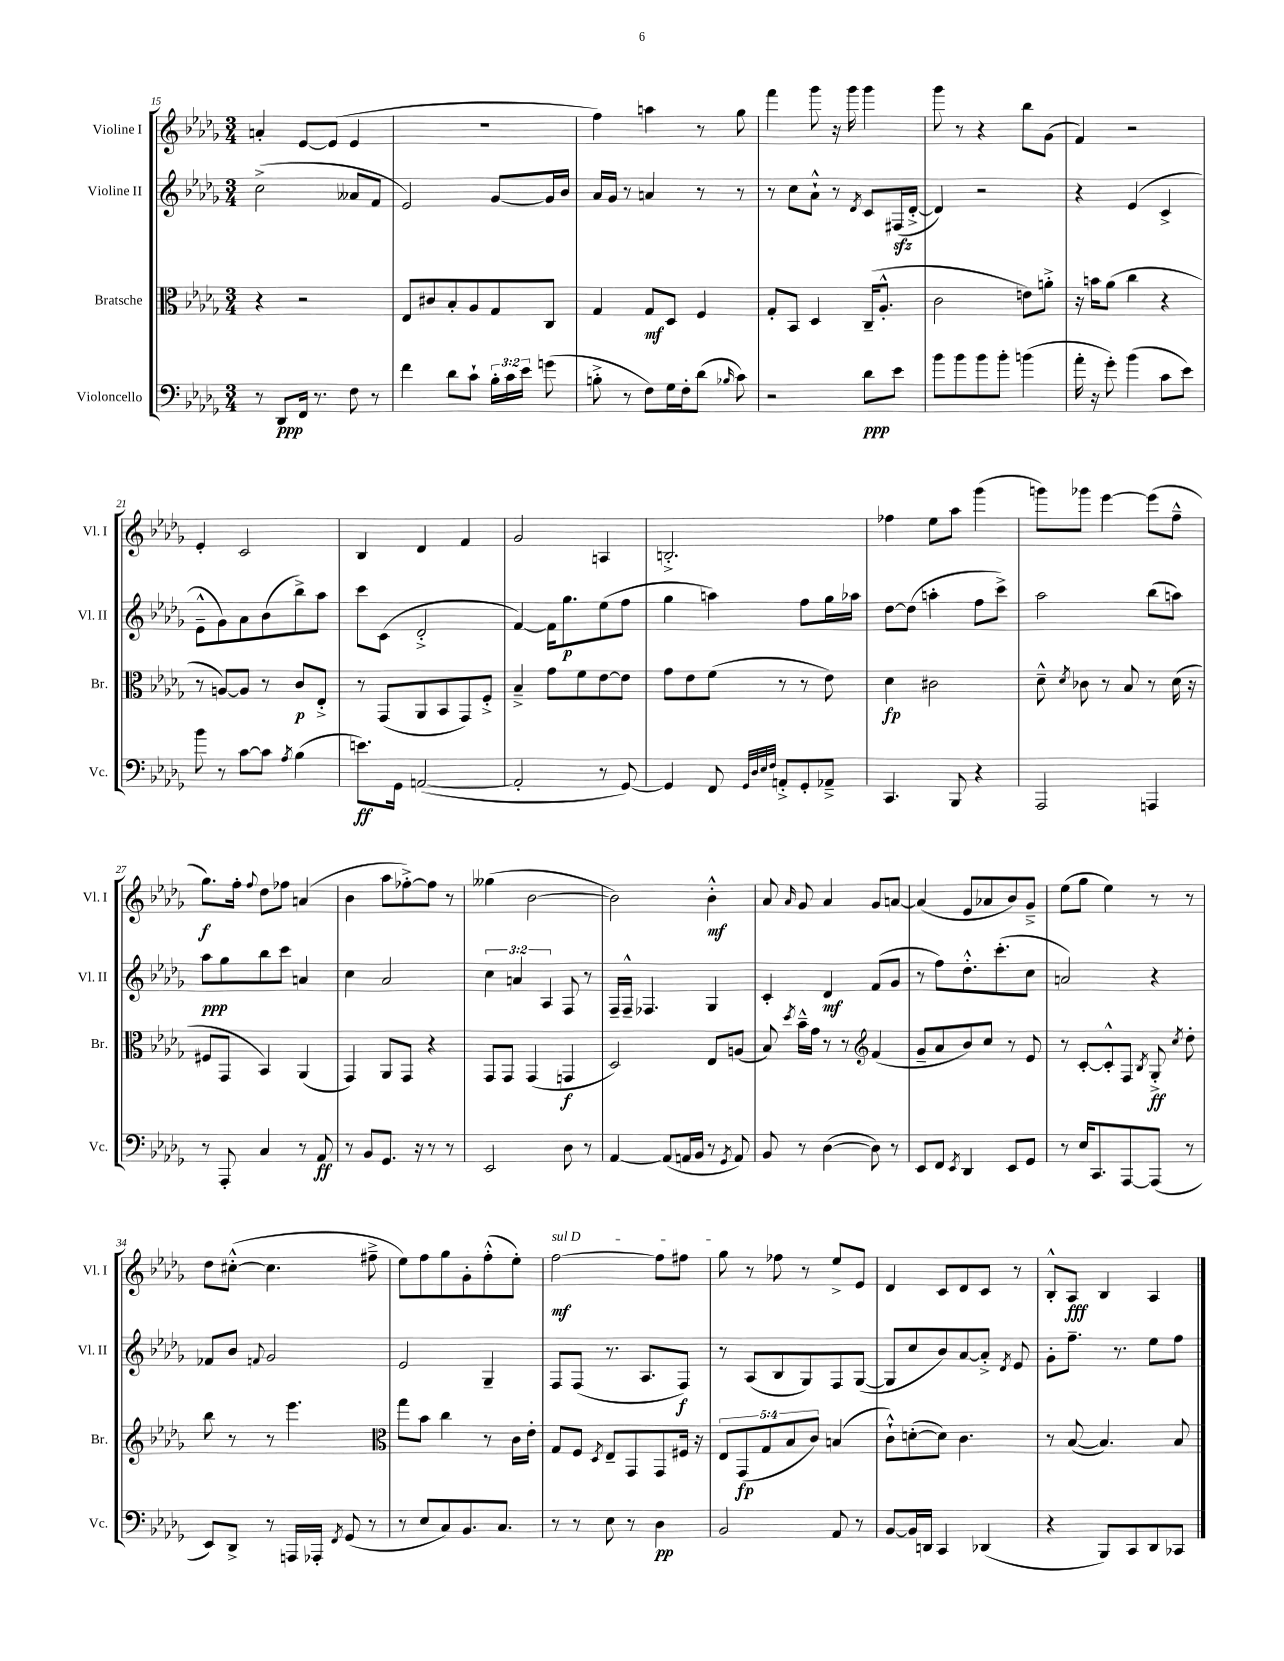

**kern	**dynam	**kern	**dynam	**kern	**dynam	**kern	**dynam
*part4	*part4	*part3	*part3	*part2	*part2	*part1	*part1
*staff4	*staff4	*staff3	*staff3	*staff2	*staff2	*staff1	*staff1
*I"Violoncello	*	*I"Bratsche	*	*I"Violine II	*	*I"Violine I	*
*I'Vc.	*	*I'Br.	*	*I'Vl. II	*	*I'Vl. I	*
*clefF4	*	*clefC3	*	*clefG2	*	*clefG2	*
*k[b-e-a-d-g-]	*	*k[b-e-a-d-g-]	*	*k[b-e-a-d-g-]	*	*k[b-e-a-d-g-]	*
*M3/4	*	*M3/4	*	*M3/4	*	*M3/4	*
=15	=15	=15	=15	=15	=15	=15	=15
8r	.	4r	.	(2cc^\	.	4an'/	.
8DD-/L	ppp	.	.	.	.	.	.
16FF/Jk	.	2r	.	.	.	[8e-/L	.
8.r	.	.	.	.	.	.	.
.	.	.	.	.	.	(8e-/J]	.
8F\	.	.	.	8a--X/L	.	4e-/	.
8r	.	.	.	8f/J	.	.	.
=16	=16	=16	=16	=16	=16	=16	=16
4f\	.	8E-/L	.	2e-/)	.	2.r	.
.	.	8c#X/	.	.	.	.	.
8d-\L	.	8B-'/	.	.	.	.	.
8c`\J	.	8A-/	.	.	.	.	.
24B-'\LL	.	8G-/	.	[8g-/L	.	.	.
24c\	.	.	.	.	.	.	.
24e-\JJ	.	.	.	.	.	.	.
(8gn\	.	8C/J	.	16g-/L]	.	.	.
.	.	.	.	16b-/JJ	.	.	.
=17	=17	=17	=17	=17	=17	=17	=17
8Bn'^\	.	4G-/	.	16a-/LL	.	4ff\)	.
.	.	.	.	16g-/JJ	.	.	.
8r	.	.	.	8r	.	.	.
8F\L)	.	8G-/L	mf	4an/	.	4aan\	.
16G-\L	.	8D-/J	.	.	.	.	.
16F'\J	.	.	.	.	.	.	.
(8d-\J	.	4F/	.	8r	.	8r	.
16qqB-X/	.	.	.	.	.	.	.
8c\)	.	.	.	8r	.	8gg-\	.
=18	=18	=18	=18	=18	=18	=18	=18
2r	.	8G-'/L	.	8r	.	4fff\	.
.	.	8BB-/J	.	8cc\L	.	.	.
.	.	4D-/	.	8a-`^^\J	.	8ggg-\	.
.	.	.	.	8r	.	16r	.
.	.	.	.	.	.	16ggg-\	.
.	.	.	.	8qd-/	.	.	.
8d-\L	ppp	(16C~/KL	.	8c/L	.	4ggg-\	.
.	.	8.A-'^^/J	.	.	.	.	.
8e-\J	.	.	.	(16F#Xzz/L	.	.	.
.	.	.	.	[16d-'^/JJ	.	.	.
=19	=19	=19	=19	=19	=19	=19	=19
8b-\L	.	2c\	.	4d-/])	.	8ggg-\	.
8b-\	.	.	.	.	.	8r	.
8b-\	.	.	.	2r	.	4r	.
8b-'\J	.	.	.	.	.	.	.
(4bn\	.	8en\L)	.	.	.	8bb-\L	.
.	.	8an'^\J	.	.	.	(8g-\J	.
=20	=20	=20	=20	=20	=20	=20	=20
16a-'\	.	16r	.	4r	.	4f/)	.
16r	.	16bn\KL	.	.	.	.	.
8g-'\)	.	(8a-\J	.	.	.	.	.
(4b-\	.	4cc\	.	(4e-/	.	2r	.
8c\L	.	4r	.	4c^/	.	.	.
8e-\J)	.	.	.	.	.	.	.
!!LO:LB:g=z
=21	=21	=21	=21	=21	=21	=21	=21
8b-\	.	8r	.	8e-~^^\L	.	4e-'/	.
8r	.	[8An/L)	.	8g-\)	.	.	.
[8c\L	.	8A/J]	.	8a-\	.	2c/	.
8c\J]	.	8r	.	(8b-\	.	.	.
8qA-/	.	.	.	.	.	.	.
(4B-\	.	8c/L	p	8bb-^\)	.	.	.
.	.	8E-'^/J	.	8aa-\J	.	.	.
=22	=22	=22	=22	=22	=22	=22	=22
8.en\L)	ff	8r	.	8ccc\L	.	4B-/	.
.	.	(8GG-/L	.	(8c\J	.	.	.
16GG-\Jk	.	.	.	.	.	.	.
([2AAn/	.	8AA-/	.	2d-'^/	.	4d-/	.
.	.	8BB-/	.	.	.	.	.
.	.	8GG-/)	.	.	.	4f/	.
.	.	8F'^/J	.	.	.	.	.
=23	=23	=23	=23	=23	=23	=23	=23
2AA'/]	.	4B-~^/	.	[4f/)	.	2g-/	.
.	.	8g-\L	.	16f\KL]	.	.	.
.	.	.	.	8.gg-\	p	.	.
.	.	8f\	.	.	.	.	.
8r	.	[8e-\	.	(8ee-\	.	4An/	.
[8GG-/)	.	8e-\J]	.	8ff\J	.	.	.
=24	=24	=24	=24	=24	=24	=24	=24
4GG-/]	.	8g-\L	.	4gg-\	.	2.Bn'^/	.
.	.	8e-\	.	.	.	.	.
8FF/	.	(8f\J	.	4aan\)	.	.	.
32qqGG-/LLL	.	.	.	.	.	.	.
32qqD-/	.	.	.	.	.	.	.
32qqE-/	.	.	.	.	.	.	.
32qqF/JJJ	.	.	.	.	.	.	.
8AAn'^/L	.	8r	.	.	.	.	.
8GG-'/	.	8r	.	8ff\L	.	.	.
8AA-X~^/J	.	8e-\)	.	16gg-\L	.	.	.
.	.	.	.	16aa-X\JJ	.	.	.
=25	=25	=25	=25	=25	=25	=25	=25
4.CC/	.	4d-\	fp	[8dd-\L	.	4ff-X\	.
.	.	.	.	(8dd-\J]	.	.	.
.	.	2c#X\	.	4aan'\	.	8ee-\L	.
8BBB-/	.	.	.	.	.	8aa-\J	.
4r	.	.	.	8ff\L	.	(4ggg-\	.
.	.	.	.	8ccc^\J)	.	.	.
=26	=26	=26	=26	=26	=26	=26	=26
2AAA-/	.	8d-~^^\	.	2aa-\	.	8gggn\L)	.
.	.	8qd-/	.	.	.	.	.
.	.	8c-X\	.	.	.	8ggg-X\J	.
.	.	8r	.	.	.	[4eee-\	.
.	.	8B-/	.	.	.	.	.
4AAAn/	.	8r	.	(8bb-\L	.	(8eee-\L]	.
.	.	(16d-\	.	8aan\J)	.	8ff~^^\J	.
.	.	16r	.	.	.	.	.
!!LO:LB:g=z
=27	=27	=27	=27	=27	=27	=27	=27
8r	.	8F#X/L	.	8aa-\L	ppp	8.gg-\L)	f
8AAA-'/	.	8GG-/J	.	8gg-\	.	.	.
.	.	.	.	.	.	16ff'\Jk	.
.	.	.	.	.	.	8qqff/	.
4C/	.	4BB-/)	.	8bb-\	.	8dd-\L	.
.	.	.	.	8ccc\J	.	8ff-X\J	.
8r	.	(4AA-/	.	4an/	.	(4an/	.
8AA-/	ff	.	.	.	.	.	.
=28	=28	=28	=28	=28	=28	=28	=28
8r	.	4GG-/)	.	4cc\	.	4b-\	.
8BB-/L	.	.	.	.	.	.	.
8.GG-/J	.	8AA-/L	.	2a-/	.	8aa-\L	.
.	.	8GG-/J	.	.	.	[8ff-X'^\)	.
16r	.	.	.	.	.	.	.
8r	.	4r	.	.	.	8ff-\J]	.
8r	.	.	.	.	.	8r	.
=29	=29	=29	=29	=29	=29	=29	=29
2EE-/	.	8GG-/L	.	6cc\	.	(4gg--X\	.
.	.	8GG-/J	.	.	.	.	.
.	.	.	.	6an/	.	.	.
.	.	(4GG-/	.	.	.	[2b-\	.
.	.	.	.	6A-/	.	.	.
8D-\	.	4GGn/	f	8F/	.	.	.
8r	.	.	.	8r	.	.	.
=30	=30	=30	=30	=30	=30	=30	=30
[4AA-/	.	2D-/)	.	16F~/LL	.	2b-\])	.
.	.	.	.	16F~^^/JJ	.	.	.
.	.	.	.	4.F-X/	.	.	.
(8AA-/L]	.	.	.	.	.	.	.
16AAn/L	.	.	.	.	.	.	.
16BB-/JJ	.	.	.	.	.	.	.
8r	.	8E-/L	.	4G-/	.	4b-'^^\	mf
8qGG-/	.	.	.	.	.	.	.
8AA/)	.	(8An/J	.	.	.	.	.
=31	=31	=31	=31	=31	=31	=31	=31
8BB-/	.	8B-/)	.	4c'/	.	8a-/	.
.	.	8qdd-/	.	.	.	16qqa-/	.
8r	.	16b-~^^\LL	.	.	.	8g-/	.
.	.	16g-\JJ	.	.	.	.	.
([4D-\	.	8r	.	4d-/	mf	4a-/	.
.	.	8r	.	.	.	.	.
*	*	*clefG2	*	*	*	*	*
8D-\])	.	(4f/	.	(8f/L	.	8g-/L	.
8r	.	.	.	8g-/J	.	[8an/J	.
=32	=32	=32	=32	=32	=32	=32	=32
8EE-/L	.	8g-~/L	.	8r	.	(4a/]	.
8FF/J	.	8a-/	.	8ff\L)	.	.	.
8qEE-/	.	.	.	.	.	.	.
4DD-/	.	8b-/)	.	8.dd-'^^\	.	8e-/L	.
.	.	8cc/J	.	.	.	8a-X/	.
.	.	.	.	(8.ccc'\	.	.	.
8EE-/L	.	8r	.	.	.	8b-/)	.
8GG-/J	.	8e-/	.	8cc\J	.	8g-~^/J	.
=33	=33	=33	=33	=33	=33	=33	=33
8r	.	8r	.	2an/)	.	(8ee-\L	.
16E-/KL	.	[8c'/L	.	.	.	8gg-\J	.
8.CC/	.	.	.	.	.	.	.
.	.	8c'^^/]	.	.	.	4ee-\)	.
[8AAA-/	.	8F/J	.	.	.	.	.
.	.	8qB-/	.	.	.	.	.
(8AAA-/J]	.	8G-'^/	ff	4r	.	8r	.
.	.	8qcc/	.	.	.	.	.
8r	.	8dd-'\	.	.	.	8r	.
!!LO:LB:g=z
=34	=34	=34	=34	=34	=34	=34	=34
8EE-/L)	.	8bb-\	.	8f-X/L	.	8dd-\L	.
8DD-^/J	.	8r	.	8b-/J	.	([8cc#X'^^\J	.
.	.	.	.	8qqfn/	.	.	.
8r	.	8r	.	2g-/	.	4.cc#\]	.
16AAAn/LL	.	4.eee-\	.	.	.	.	.
16AAA-X'/JJ	.	.	.	.	.	.	.
8qFF/	.	.	.	.	.	.	.
(8GG-/	.	.	.	.	.	.	.
8r	.	.	.	.	.	8ff#X~^\	.
=35	=35	=35	=35	=35	=35	=35	=35
*	*	*clefC3	*	*	*	*	*
8r	.	8gg-\L	.	2e-/	.	8ee-\L)	.
8E-/L	.	8b-\J	.	.	.	8ff\	.
8C/)	.	4cc\	.	.	.	8gg-\	.
8.BB-/	.	.	.	.	.	8g-'\	.
.	.	8r	.	4G-~/	.	(8ff'^^\	.
8.C/J	.	.	.	.	.	.	.
.	.	16c\LL	.	.	.	8ee-'\J)	.
.	.	16e-'\JJ	.	.	.	.	.
=36	=36	=36	=36	=36	=36	=36	=36
!	!	!	!	!	!	!LO:TX:a:i:t=sul D	!
8r	.	8G-/L	.	8F/L	.	[2ff\	mf
8r	.	8F/J	.	(8F/J	.	.	.
.	.	8qD-/	.	.	.	.	.
8E-\	.	8E-~/L	.	8.r	.	.	.
8r	.	8GG-/	.	.	.	.	.
.	.	.	.	8.A-/L	.	.	.
4D-\	pp	8GG-/	.	.	.	8ff\L]	.
.	.	16F#X/Jk	.	8F/J)	f	8ff#X\J	.
.	.	16r	.	.	.	.	.
=37	=37	=37	=37	=37	=37	=37	=37
2BB-/	.	10E-/L	.	8r	.	8gg-\	.
.	.	(10GG-/	fp	.	.	.	.
.	.	.	.	(8A-/L	.	8r	.
.	.	10G-/	.	.	.	.	.
.	.	.	.	8B-/	.	8ff-X\	.
.	.	10B-/	.	.	.	.	.
.	.	.	.	8G-/)	.	8r	.
.	.	10c/J)	.	.	.	.	.
8AA-/	.	(4Bn/	.	8F/	.	8ee-^/L	.
8r	.	.	.	([8G-/J	.	8e-/J	.
=38	=38	=38	=38	=38	=38	=38	=38
[8BB-/L	.	8c`^^\L)	.	8G-/L]	.	4d-/	.
16BB-/L]	.	([8dn'\	.	8cc/	.	.	.
16DDn/JJ	.	.	.	.	.	.	.
4CC/	.	8d\J])	.	8b-/)	.	8c/L	.
.	.	4.c\	.	[8a-/	.	8d-/	.
(4DD-X/	.	.	.	8a-'^/J]	.	8c/J	.
.	.	.	.	8qd-/	.	.	.
.	.	.	.	8e-/	.	8r	.
=39	=39	=39	=39	=39	=39	=39	=39
4r	.	8r	.	8g-'\L	.	8B-'^^/L	.
.	.	([8B-/	.	8.ff~\J	.	8A-/J	fff
8BBB-/L)	.	4.B-/])	.	.	.	4B-/	.
.	.	.	.	8.r	.	.	.
8CC/	.	.	.	.	.	.	.
8DD-/	.	.	.	8ee-\L	.	4A-/	.
8CC-X/J	.	8B-/	.	8ff\J	.	.	.
==	==	==	==	==	==	==	==
*-	*-	*-	*-	*-	*-	*-	*-
